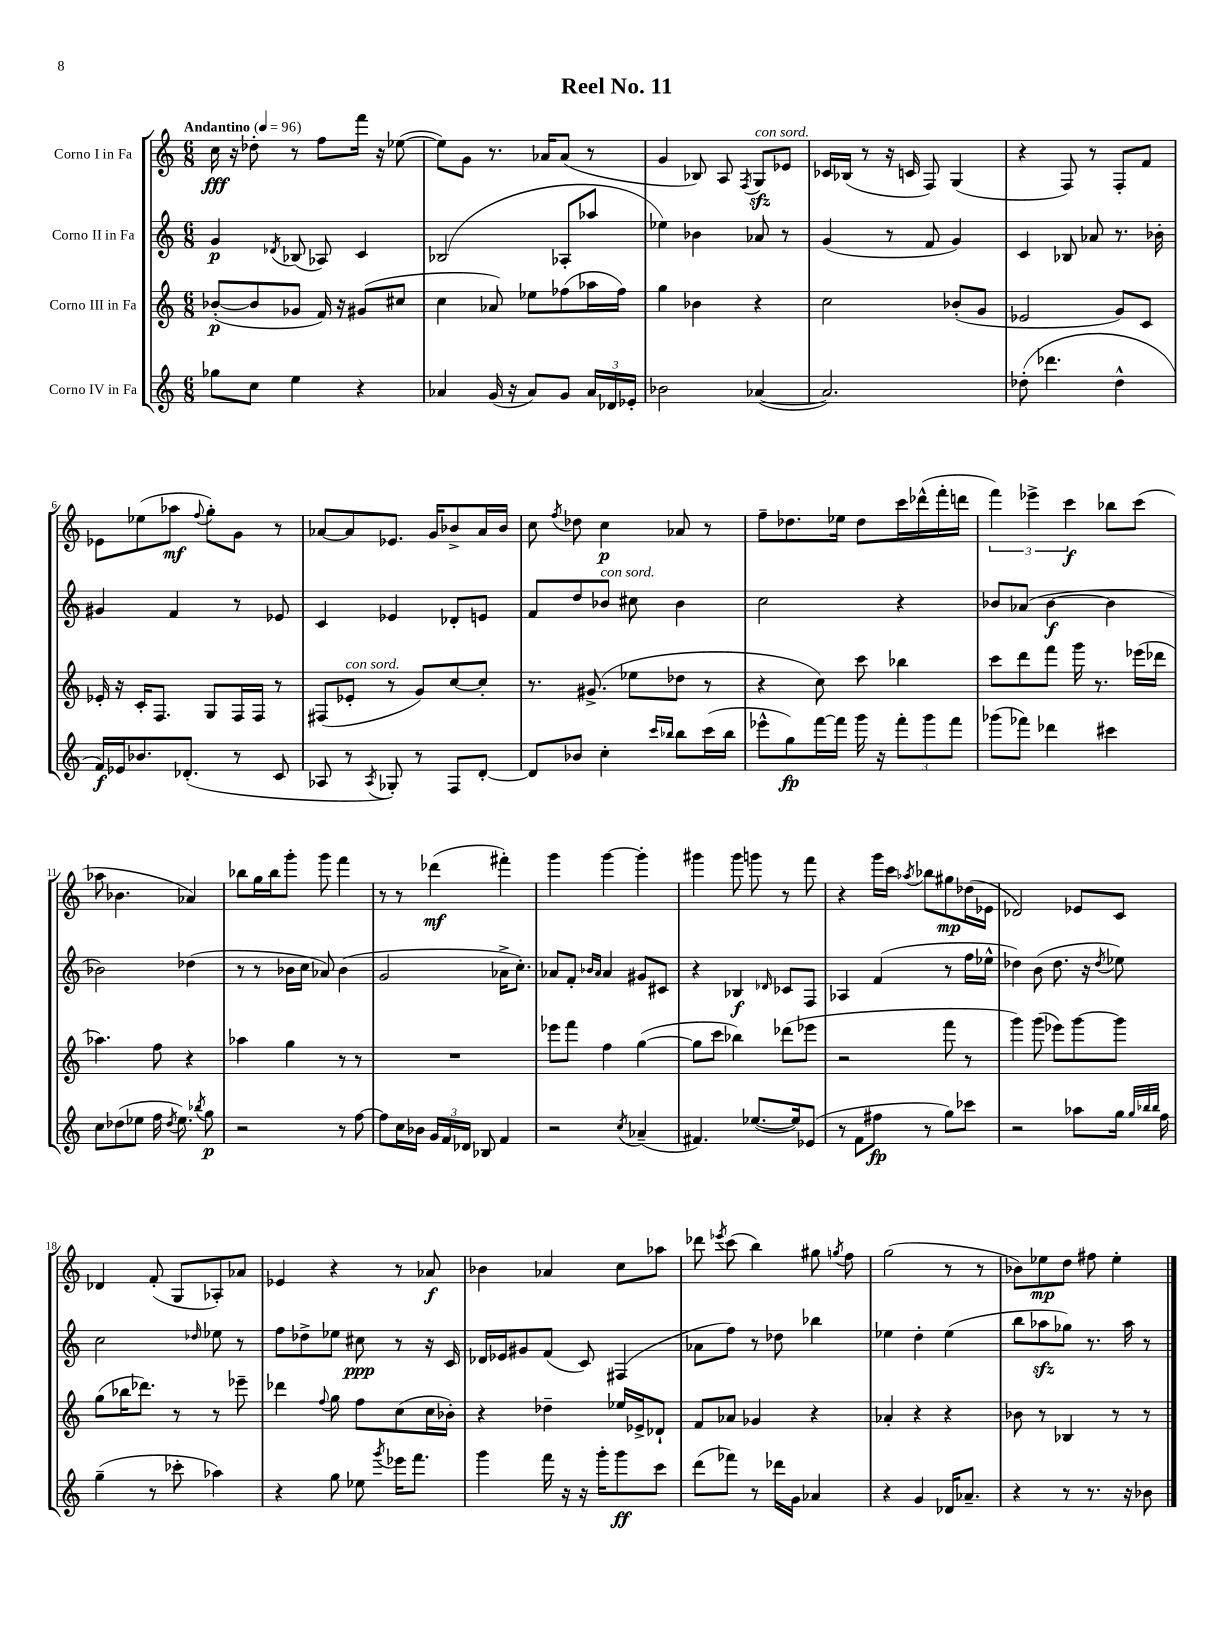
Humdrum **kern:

**kern	**kern	**kern	**kern
*staff4	*staff3	*staff2	*staff1
*clefG2	*clefG2	*clefG2	*clefG2
*k[]	*k[]	*k[]	*k[]
*M6/8	*M6/8	*M6/8	*M6/8
*MM96	*MM96	*MM96	*MM96
8gg-\L	([8b-'/L	4g/	16cc\
.	.	.	16r
8cc\J	8b-/]	.	8dd-'\
.	.	8qd-/	.
4ee\	8g-/J	(8B-/	8r
.	16f/)	8A-/)	8ff\L
.	16r	.	.
4r	(8g#/L	4c/	16fff\Jk
.	.	.	16r
.	8cc#/J	.	([8ee-\
=	=	=	=
4a-/	4cc\	(2B-/	8ee-\]L)
.	.	.	8g\J
(16g/	8a-/)	.	8.r
16r	.	.	.
8a-/L)	8ee-\L	.	.
.	.	.	16a-/LK
8g/J	(8ff-\	8A-'/L	(8a-/J
24a-/LL	16aa-\L	8aa-/J	8r
24d-/	.	.	.
.	16ff-\JJ)	.	.
24e-'/JJ	.	.	.
=	=	=	=
2b-\	4gg\	4ee-\)	4g/
.	4b-\	4b-\	8B-/)
.	.	.	8A/
.	.	.	8qF/
([4a-/	4r	8a-/	8G/L
.	.	8r	8e-/J
=	=	=	=
2.a-/])	2cc\	(4g/	16c-/LL
.	.	.	(16B-/JJ
.	.	.	8r
.	.	8r	16r
.	.	.	16c/
.	.	8f/	8F/)
.	(8b-'/L	4g/)	(4G/
.	8g/J	.	.
=	=	=	=
(8dd-'\	2e-/	4c/	4r
4.ddd-\	.	.	.
.	.	8B-/	8F/)
.	.	8a-/	8r
4dd-^^\	8g/L)	8.r	8F'/L
.	8c/J	.	8f/J
.	.	16b-'\	.
=	=	=	=
16f/LL)	16e-'/	4g#/	8e-\L
16e-/J	16r	.	.
8.b-/	16c'/LK	.	(8ee-\
.	8.F/J	.	.
.	.	4f/	8aa-\J
(8.d-'/J	.	.	.
.	.	.	8qqff/
.	8G/L	.	8gg'\L)
8r	16F/L	8r	8g\J
.	16F/JJ	.	.
8c/	8r	8e-/	8r
=	=	=	=
8A-/	(8F#/L	4c/	[8a-/L
8r	8e-'/J	.	8a-/]
8qA-/	.	.	.
8G-'/)	8r	4e-/	8.e-/J
8r	8g/L)	.	.
.	.	.	16g/LK
8F/L	[8cc/	8d-'/L	8b-^/
[8d'/J	8cc'/]J	8e/J	16a-/L
.	.	.	16b-/JJ
=	=	=	=
8d/]L	8.r	8f/L	8cc\
.	.	.	8qff/
8b-/J	.	8dd/	8dd-\
.	(8.g#^/	.	.
4cc'\	.	8b-/J	4cc\
.	8ee-\L	8cc#\	.
16qqccc/LL	.	.	.
16qqbb-/JJ	.	.	.
8bb-\L	8dd-\J	4b-\	8a-/
(16ccc\L	8r	.	8r
16bb-\JJ	.	.	.
=	=	=	=
8eee-^^\L	4r	2cc\	8ff~\L
8gg\)	.	.	8.dd-\
[16fff\L	8cc\)	.	.
16fff\]JJ	.	.	16ee-\Jk
16ggg\	8ccc\	.	8dd-\L
16r	.	.	.
12fff'\L	4bb-\	4r	16ccc\L
.	.	.	(16ddd-^^\
12ggg\	.	.	.
.	.	.	16fff'\
12fff\J	.	.	.
.	.	.	16ddd\JJ
=	=	=	=
(8ggg-\L	8ccc\L	8b-/L	6fff\)
8fff-\J)	8ddd\	(8a-/J	.
.	.	.	6eee-^\
4ddd-\	8fff\J	[4b-\	.
.	.	.	6ccc\
.	16ggg\	.	.
.	8.r	.	.
4ccc#\	.	4b-\]	8bb-\L
.	(16eee-\LL	.	(8ccc\J
.	16ddd-\JJ	.	.
=	=	=	=
8cc\L	4.aa-\)	2b-\)	8aa-\
(8dd-\	.	.	4.b-\
8ee-\J	.	.	.
16ff\	8ff\	.	.
8qdd-/	.	.	.
8.ee-\)	.	.	.
.	4r	(4dd-\	4a-/)
8qbb-/	.	.	.
8gg\	.	.	.
=	=	=	=
2r	4aa-\	8r	8bb-\L
.	.	8r	16gg\L
.	.	.	16bb-\J
.	4gg\	16b-\LL	8ggg'\J
.	.	16cc\JJ	.
.	.	8a-/)	8ggg\
8r	8r	(4b-\	4fff\
[8ff\	8r	.	.
=	=	=	=
8ff\]L	2.r	2g/	8r
16cc\L	.	.	8r
16b-\JJ	.	.	.
24g/LL	.	.	(4ddd-\
24f/	.	.	.
24d-/JJ	.	.	.
8B-/	.	.	.
4f/	.	16a-^\LK	4fff#'\)
.	.	8.cc'\J)	.
=	=	=	=
2r	8eee-\L	8a-/L	4ggg\
.	8fff\J	8f'/J	.
.	.	16qqb-/LL	.
.	.	16qqa-/JJ	.
.	4ff\	4a-/	[4ggg\
8qcc/	.	.	.
(4a-~/	([4gg\	8g#/L	4ggg'\]
.	.	8c#/J	.
=	=	=	=
4.f#/)	8gg\]L	4r	4ggg#\
.	8ccc\J	.	.
.	4bb-\)	4B-/	8ggg#\
([8.ee-/L	.	.	8ggg\
.	.	16qqd-/	.
.	(8ddd-\L	8c-/L	8r
16ee-/]k)	.	.	.
(8e-/J	8eee-\J	8F/J	8fff\
=	=	=	=
8r	2r	4A-/	4r
8f\L	.	.	.
8ff#\J	.	(4f/	16ggg\LL
.	.	.	16ccc\JJ
.	.	.	8qaa-/
8r	.	.	8bb-\L
8gg\L)	8fff\	8r	8gg#\
8ccc-\J	8r	16ff\LL	(16dd-\L
.	.	16ee-^^\JJ	16e-\JJ
=	=	=	=
2r	4ggg\)	4dd-\)	2d-/)
.	(8ggg\	(8b\	.
.	8eee-\L)	8.dd-\	.
8aa-\L	[8ggg\	.	8e-/L
.	.	16r	.
.	.	8qdd-/	.
16gg\Jk	8ggg\]J	8ee-\)	8c/J
32qqgg/LLL	.	.	.
32qqbb-/	.	.	.
32qqbb-/JJJ	.	.	.
16ff\	.	.	.
=	=	=	=
(4gg~\	(8gg\L	2cc\	4d-/
.	16bb-\K	.	.
.	8.ddd-\J)	.	.
8r	.	.	(8f'/
8ccc-'\	8r	.	8G/L
.	.	16qqdd-/	.
4aa-\)	8r	8ee-\	8A-'/)
.	8eee-~\	8r	8a-/J
=	=	=	=
4r	4ddd-\	8ff\L	4e-/
.	.	8dd-^\	.
.	8qqff/	.	.
8gg\	8gg\	8ee-\J	4r
8ee-\	8ff\L	8cc#\	.
8qggg/	.	.	.
16eee-\LK	(8cc\	8r	8r
8.fff\J	.	.	.
.	16cc\L	16r	8a-/
.	16b-'\JJ)	16c/	.
=	=	=	=
4ggg\	4r	16d-/LL	4b-\
.	.	16e-/J	.
.	.	8g#/	.
16fff\	4dd-~\	(8f/J	4a-/
16r	.	.	.
16r	.	8c/)	.
16ggg'\LK	.	.	.
8ggg\	16ee-/LL	(4F#/	8cc\L
.	16e-^/J	.	.
8ccc\J	8d-`/J	.	8aa-\J
=	=	=	=
(8ddd\L	8f/L	8a-\L	8ddd-\
.	.	.	8qeee-/
8fff-\J)	8a-/J	8ff\J)	(8ccc\
8r	4g-/	8r	4bb\)
16ddd-\LL	.	8dd-\	.
16g\JJ	.	.	.
4a-/	4r	4bb-\	8gg#\
.	.	.	8qgg/
.	.	.	8ff\
=	=	=	=
4r	4a-'/	4ee-\	(2gg\
4g/	4r	4dd'\	.
16d-/LK	4r	(4ee-\	8r
8.a-~/J	.	.	.
.	.	.	8r
=	=	=	=
4r	8b-\	8bb\L	8b-\L)
.	8r	8aa-\	8ee-\
8r	4B-/	8gg-\J)	8dd\J
8.r	.	8.r	8ff#\
.	8r	.	4ee-'\
16r	.	16aa-\	.
8b-\	8r	8r	.
==	==	==	==
*-	*-	*-	*-
